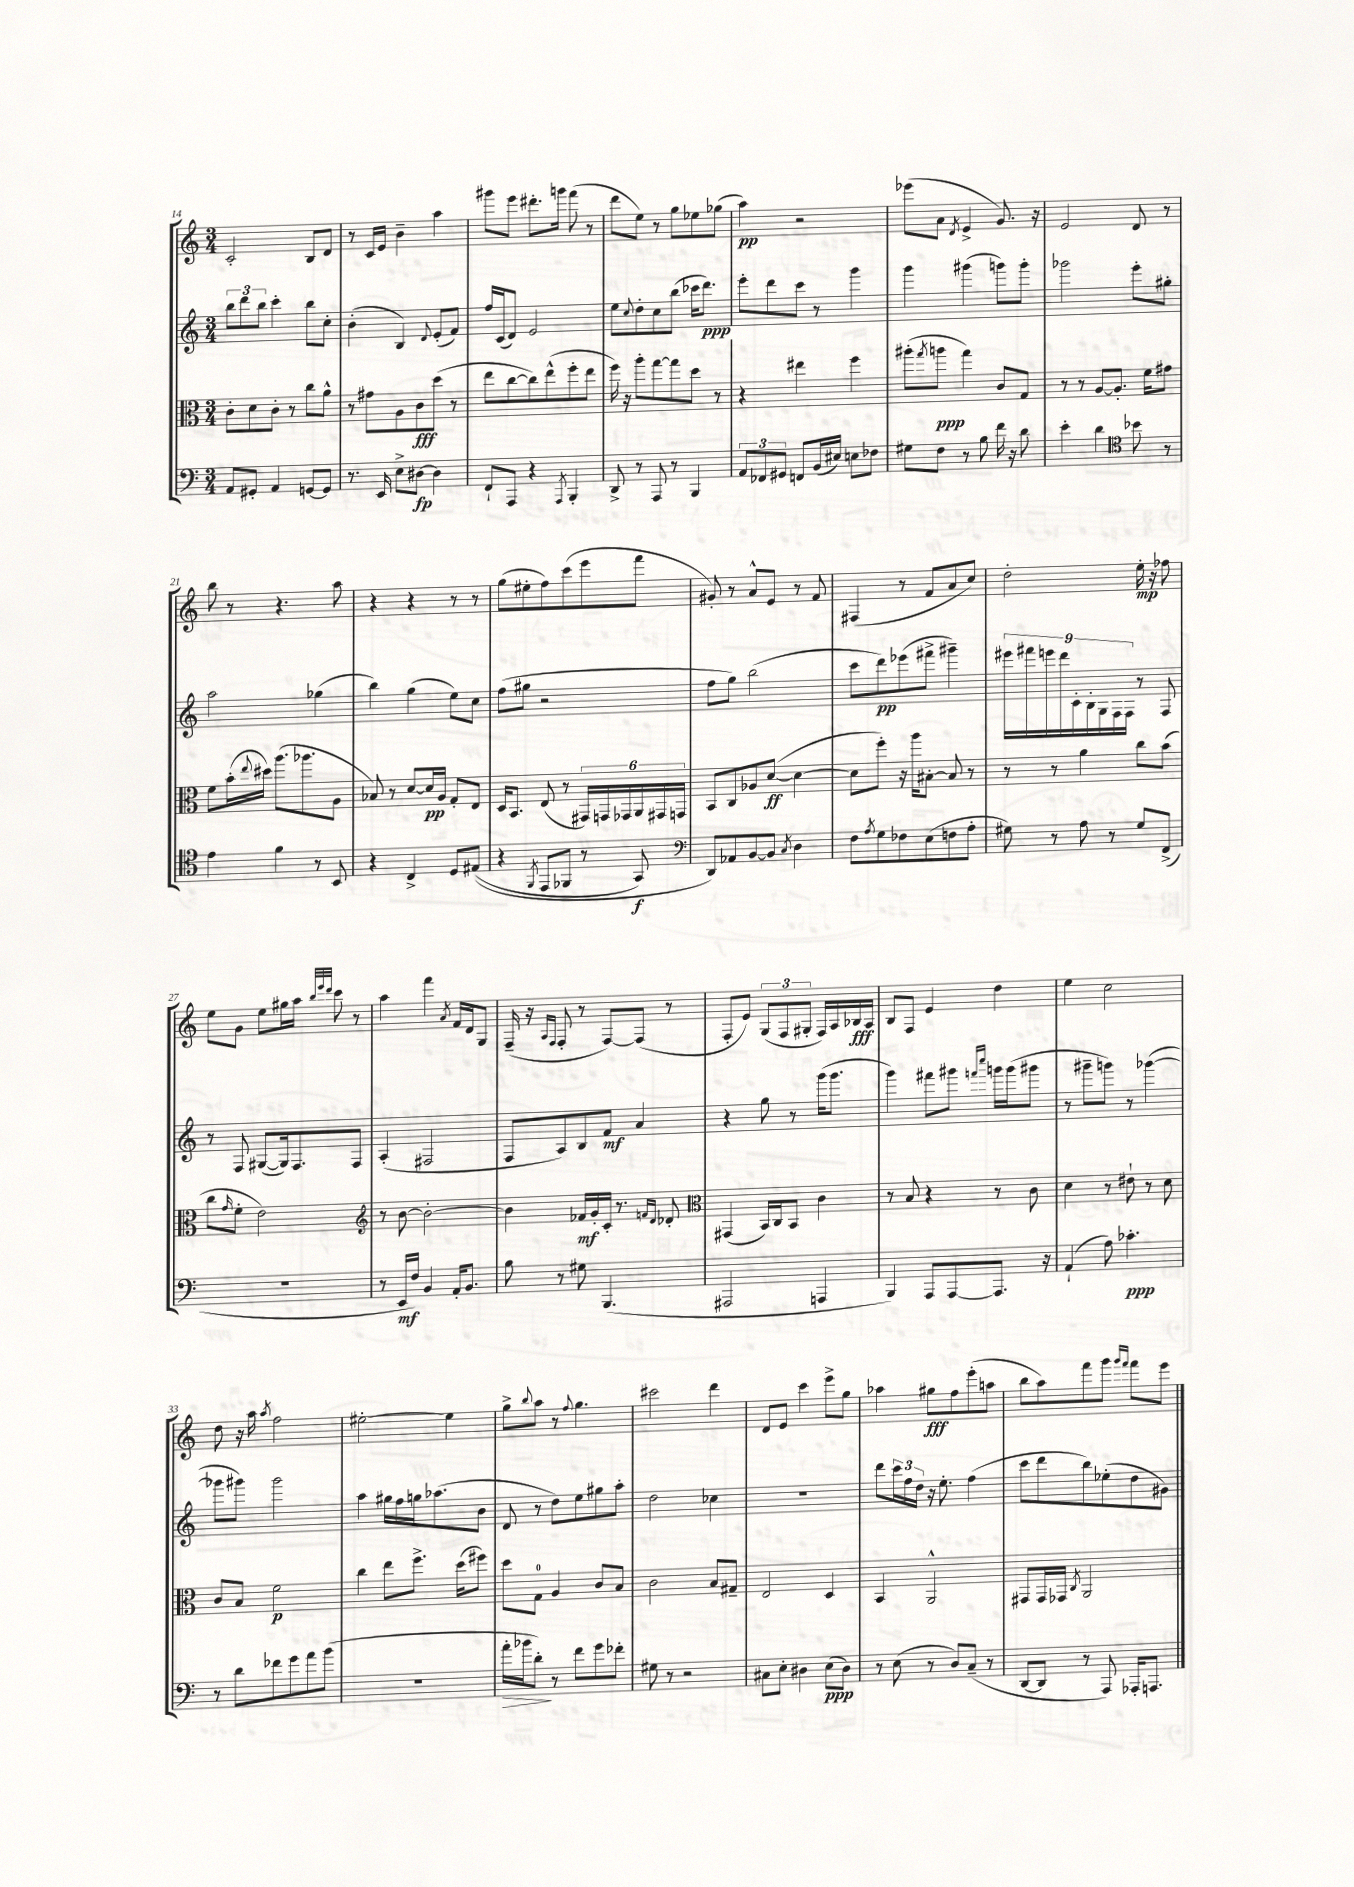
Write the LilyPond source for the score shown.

<<
\new StaffGroup <<
\new Staff = "s0" {
    \clef treble \key c \major \numericTimeSignature \time 3/4
    c'2-. b8 d'8 |
    r8 c'16 e'16 b'4-- a''4 |
    gis'''8 e'''8 dis'''8.-. g'''16 f'''8( r8 |
    d'''8 e''8) r8 g''8 ees''8 ges''8( |
    a''4\pp) r2 |
    ees'''8( a'8 \acciaccatura { d'8 } e'4-> g'8.) r16 |
    e'2 d'8 r8 |
    b''8 r8 r4. a''8 |
    r4 r4 r8 r8 |
    g''8( eis''8-. f''8) c'''8( e'''8 f'''8 |
    gis'8-.) r8 a'8-^ e'8 r8 f'8 |
    fis4( r8 f'8 a'8 c''8) |
    d''2-. e''16-.\mp r16 fes''8 |
    e''8 g'8 e''8 gis''16 a''16 \grace { b''32 e'''32 d'''32 } c'''8 r8 |
    a''4 f'''4 \acciaccatura { a'8 } f'16 d'16 g8 |
    f16--( r16 \grace { a16 f16 } f8-. r8 f8~) f8( r8 |
    f8-. e'8) \tuplet 3/2 { g8( f8 gis8-. } f16) a16 bes16\fff a16 |
    b8 f8 e'4 d''4 |
    e''4 c''2 |
    d''8 r16 a''16 \acciaccatura { a''8 } f''2 |
    eis''2~-. eis''4 |
    g''8-> \appoggiatura { b''8 } a''8 r8 \appoggiatura { f''8 } g''4. |
    cis'''2 d'''4 |
    d'8 e'8 c'''4 e'''8-> g''8 |
    aes''4 gis''8\fff f''8 e'''8-.( a''8 |
    b''8 a''8) f'''8 g'''8 \grace { g'''16 f'''16 } f'''8 e'''8 \bar "|." |
}
\new Staff = "s1" {
    \clef treble \key c \major \numericTimeSignature \time 3/4
    \tuplet 3/2 { b''8 d'''8 b''8 } c'''4-. b''8 c''8-. |
    b'4-.( b4) \appoggiatura { d'8 } e'8-.( f'8) |
    f''16 c'16( d'8) e'2 |
    e''8 \appoggiatura { c''8 } d''8-. c''8 b''8( ces'''16 d'''8.\ppp) |
    e'''8-. d'''8 c'''8 r8 g'''4 |
    g'''4 gis'''4( g'''8) g'''8-. |
    ges'''2 e'''8-. gis''8-. |
    a''2 ges''4( |
    b''4) g''4( e''8) c''8 |
    f''8( gis''8 r2 |
    f''8 g''8) b''2( |
    c'''8 d'''8\pp) ees'''8( fis'''8-> gis'''4--) |
    \tuplet 9/8 { eis'''16 fis'''16 e'''16 d'''16 c'16-. b16-. g16 f16 f16 } r8 f8 |
    r8 f8 gis8~( gis16) f8. f8 |
    a4-.( fis2 |
    f8 a8) b8 f'8\mf a'4 |
    r4 g''8 r8 g'''16( g'''8. |
    g'''4) fis'''8 gis'''8 \grace { f'''16 c''''16 } g'''16 g'''16( gis'''8 |
    r8 gis'''8-- g'''8) r8 ges'''4~( |
    ges'''8 gis'''8) gis'''2 |
    a''4 gis''16 f''16 g''16 aes''8.( b'8 |
    d'8 r8 d''8) e''8 gis''8 a''8-. |
    d''2 ces''4 |
    R2. |
    d'''8 \tuplet 3/2 { c'''16 f''16 d''16 } r16 e''8.-. f''4( |
    c'''8 d'''8 b''8) ees''8-.( d''8 gis'8) \bar "|." |
}
\new Staff = "s2" {
    \clef alto \key c \major \numericTimeSignature \time 3/4
    c'8-. d'8 c'8-. r8 c''8 a'8-^ |
    r8 gis'8 a8 c'8\fff d''8( r8 |
    e''8 c''8~ c''8) e''8-^( f''8-. e''8 |
    f''16) r16 a''8-. g''8~ g''8 d''8 r8 |
    r4 eis''4 f''4 |
    ais''8-.( \acciaccatura { g''8 } a''8\ppp g''4) c'8 g8 |
    r8 r8 a8~ a8.-. f'16 gis'8 |
    f'8 b'16-.( \appoggiatura { e''8 } dis''16) a''8.( aes''8. a8 |
    bes8) r8 d'8~ d'16\pp a16 g8-. e8 |
    d16 b,8. e8( r8 \tuplet 6/4 { gis,16) g,16 ges,16 a,16 gis,16 g,16 } |
    b,8 c8 aes8 d'8~\ff( d'4~ |
    d'8 f''8-.) r16 a''16 bis8~-. bis8 r8 |
    r8 r8 a'4 c''8 b'8( |
    c''8 \grace { g'16 } f'8-. e'2) |
    \clef treble r8 b'8~ b'2~-. |
    b'4 fes'16\mf g'16-. c'16-. r8. \grace { f'16 d'16 } des'8-. |
    \clef alto gis,4( b,16) c16 b,8 c'4 |
    r8 b8 r4 r8 c'8 |
    d'4 r8 eis'8-! r8 d'8 |
    c'8 b8 f'2\p |
    c''4 e''8 f''8.-> d''16( fis''8) |
    d''8 g8-0 a4 c'8 b8 |
    c'2 b8 gis8-- |
    e2 d4 |
    b,4 a,2-^ |
    gis,8 gis,16 ges,16 \acciaccatura { c8 } a,2 \bar "|." |
}
\new Staff = "s3" {
    \clef bass \key c \major \numericTimeSignature \time 3/4
    a,8 gis,8-. a,4 g,8~ g,8 |
    r8. e,16 e8-> dis8~\fp dis4 |
    f,8-! a,,8 r4 \acciaccatura { a,,8 } b,,4-. |
    d,8-> r8 a,,8 r8 b,,4 |
    \tuplet 3/2 { a,8 fes,8 gis,8 } f,8 b,16( eis16) e8 fes8 |
    gis8 f8 r8 b8 f'16 r16 d'8 |
    e'4-. d'4 \clef tenor bes'8 r8 |
    e'4 f'4 r8 b,8 |
    r4 c4-> d8 eis8(\( |
    r4 \acciaccatura { f,8 } e,8 fes,8 r8 g,8\f) |
    \clef bass d,8\) aes,8 b,8~ b,8 \acciaccatura { c8 } d4 |
    f8 \acciaccatura { a8 } g8 fes8 e8( f8 a8-. |
    gis8) r8 a8 r8 gis8 f,8->( |
    R2. |
    r8 e,16\mf f16) b,4 a,16-. b,8. |
    b8 r8 gis8 b,,4.( |
    ais,,2 a,,4 |
    b,,4) a,,8 a,,8~ a,,8. r16 |
    a,4-!( a8) ces'4.-.\ppp |
    r8 d'8 fes'8 g'8 a'8 b'8( |
    R2. |
    a'16-.\> bes'16 d'8-.\!) r8 f'8 g'8 fes'8-. |
    gis8 r8 r2 |
    cis8 e8-. dis4 e8\ppp( dis8) |
    r8 e8( r8 d8) c8--( r8 |
    d,8~ d,8 r8 a,,8) aes,,16-. a,,8. \bar "|." |
}
>>
>>
\layout { \context { \Score currentBarNumber = #14 } }
